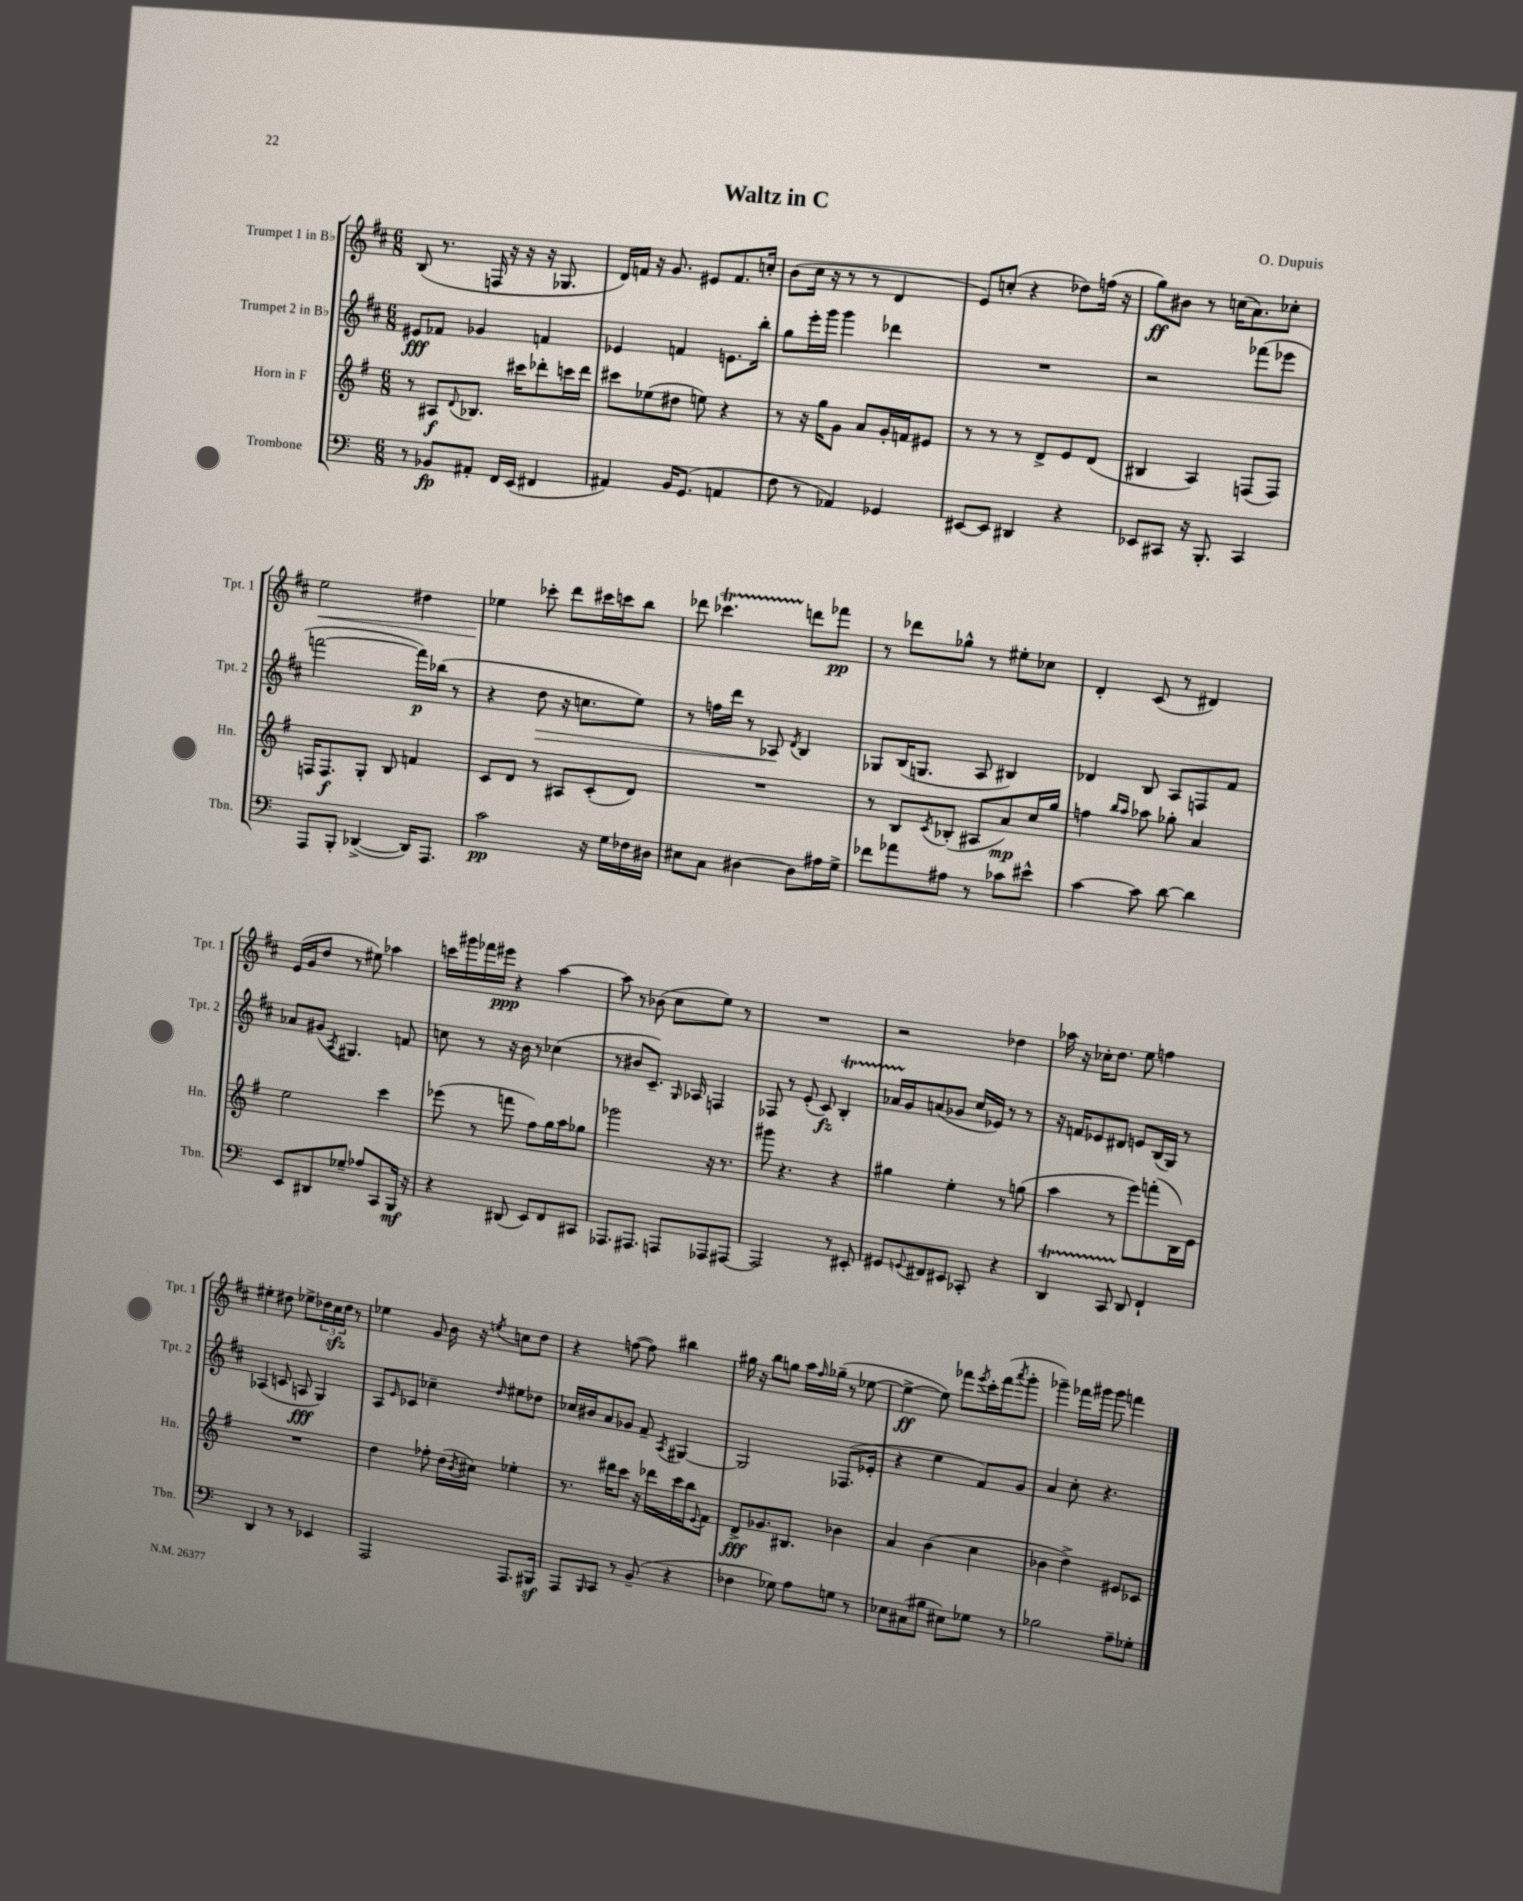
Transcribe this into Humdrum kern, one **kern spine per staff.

**kern	**kern	**kern	**kern
*staff4	*staff3	*staff2	*staff1
*clefF4	*clefG2	*clefG2	*clefG2
*k[]	*k[f#]	*k[f#c#]	*k[f#c#]
*M6/8	*M6/8	*M6/8	*M6/8
8r	8r	8e#	(8B
8BB-	8A#	8f-	8.r
.	8qqd	.	.
8AA#'	8.B-	4g-	.
.	.	.	16F
16FF	.	.	16r
(16EE	16ccc#	.	16r
4FF#	8ddd-'	4f	16r
.	.	.	8.G-
.	16ccc	.	.
.	16ddd-	.	.
=	=	=	=
4AA#)	8ccc#	4e-	16d)
.	.	.	16f
.	(8ee-	.	16r
.	.	.	8.g
16BB	8dd#	4f	.
(8.GG	.	.	.
.	8ee)	.	8e#
4AA	4r	8.e	8.f
.	.	16bb'	16cc'
=	=	=	=
8F	8r	8gg	(8b
8r	16r	16eee'	16cc#
.	16gg	16ggg	16r
4AA-)	8g	4ggg	8r
.	8a	.	8r
4GG-	16g'	4ddd-	4d
.	16f	.	.
.	8e#	.	.
=	=	=	=
[8EE#	8r	2.r	8e)
8EE#]	8r	.	(8cc'
4DD#	8r	.	4r
.	8d^	.	.
4r	8e	.	8dd-)
.	(8d	.	(16ff
.	.	.	16r
=	=	=	=
8EE-	4B#	2r	8gg)
8CC#	.	.	8b#
16r	4A)	.	8r
8.BBB'	.	.	.
.	.	.	(16cc
.	.	.	8.a)
4CC#	(8F	(8fff-	.
.	8F)	8eee-	8cc-'
=	=	=	=
8AAA	16F	[2fff	2ee
.	8.F	.	.
8BBB'	.	.	.
([4DD-^	8G'	.	.
.	8B	.	.
16DD-])	4f	16fff])	4dd#
8.AAA	.	(16bb-	.
.	.	8r	.
=	=	=	=
2c	8c	4r	4ee-
.	8d	.	.
.	8r	8dd	8ccc-'
.	8A#	16r	8ddd
.	.	8.cc	.
16r	(8c'	.	16ccc#
16G	.	.	16ccc
16F-	8d)	8ee)	8bb
16D#	.	.	.
=	=	=	=
8E#	2.r	8r	8ddd-
8C	.	16ff	4.ccc-
.	.	16ddd	.
[4D#	.	8r	.
.	.	8A-	.
.	.	8qd	.
8D#]	.	4B	8ddd
16A#	.	.	8fff-
16G^	.	.	.
=	=	=	=
8f-	8r	8G-	8r
8a-	8B	(16B	8ddd-
.	.	8.G	.
.	8qc	.	.
8A#	(8B-'	.	8gg-^^
8r	8A#	8A	8r
8c-	8a)	4B#)	8ee#'
8e#^^	16cc	.	8cc-
.	16gg	.	.
=	=	=	=
[4c	4ff	4d-	4d'
.	16qqbb	.	.
.	16qqaa	.	.
8c]	8aa-	8B	(8c#
[8d	8gg-'	8A	8r
4d]	4a	8F	4d#)
.	.	8f#	.
=	=	=	=
8EE	2ee	8a-	(16e
.	.	.	16g
8DD#	.	(8g#	8dd
.	.	8qA	.
8G-~	.	4.G#)	8r
8A-	.	.	8ee#)
8CC	4ccc	.	4aa-
16BBB	.	8f	.
16r	.	.	.
=	=	=	=
4r	(8eee-	8cc	16ccc
.	.	.	16ggg#
.	8r	8r	16fff-
.	.	.	16eee#
(8DD#	8fff	16r	4r
.	.	16b	.
8EE)	8ff#)	8r	.
8FF	16gg	(4cc-	[4aa
.	16aa	.	.
8CC#	8gg-	.	.
=	=	=	=
8.AAA-	2ggg-	8r	8aa]
.	.	8b#	8r
8.AAA#	.	.	.
.	.	8.c#~)	(8b-
8AAA	.	.	8cc#
.	.	16qqG	.
.	.	16A-	.
8AAA-	16r	4F	8ee)
.	8.r	.	.
[8AAA#	.	.	8r
=	=	=	=
2AAA#]	8ggg#	8F-	2.r
.	4.r	8r	.
.	.	(8e'	.
.	.	8c#)	.
8r	4r	4B'	.
8EE#'	.	.	.
=	=	=	=
8GG#	4gg#	16a-	2r
.	.	16g	.
8qqGG	.	.	.
8FF#	.	(8a	.
8EE#	4ee'	8g-	.
8CC-'	.	16cc#	.
.	.	16e-)	.
4r	8r	8r	4dd-
.	(8gg	8r	.
=	=	=	=
4DD	4aa	16r	16aa-
.	.	16f	16r
.	.	8e-	16cc-'
.	.	.	8.dd
8CC	8r	8d#	.
8DD	8eee)	8e	8ee
4FF`	(8fff'	(16B	4ff
.	.	16G)	.
.	16B)	8r	.
.	16e	.	.
=	=	=	=
4DD	2.r	(4A-	4ee#'
8r	.	8c	8dd#
8r	.	8A	8ee-^
4EE-	.	4G)	24dd-
.	.	.	24cc#
.	.	.	24dd-
.	.	.	8r
=	=	=	=
2AAA	4dd	8A	4ee-
.	.	16qqe	.
.	.	8c-	.
.	8ff-'	4cc-~	8g
.	(16dd	.	16b
.	8qb	.	.
.	16cc#)	.	16r
.	.	16qqdd	8qee
8.AAA	4ee-'	8ee#	8cc
.	.	8dd-	8dd
16BBB#	.	.	.
=	=	=	=
8AAA	8.r	16cc-	4r
.	.	16b#	.
16qqBBB	.	.	.
8CC	.	8a	.
.	16ddd#	.	.
8r	8ccc	8g-	([8ff
(8BB~	16r	8f#~	8ff])
.	16ddd-	.	.
.	.	8qA	.
4r	16ccc	[4G#	4bb#
.	16bb	.	.
.	8qqe	.	.
.	8f#	.	.
=	=	=	=
4F-	8d^	2G#]	16gg#
.	.	.	16r
.	8.g-	.	8bb
8G-)	.	.	8gg
.	8.B#	.	.
8A	.	.	16aa
.	.	.	16qqff#
.	.	.	(16gg-~
8G	4b-	(8.F-	8r
8r	.	.	[8ee-
.	.	16e-'	.
=	=	=	=
8E-	4a	4r	4ee-^_
(8C#	.	.	.
8B#	(4b	4ee	8ee-])
8E#)	.	.	8fff-
.	.	.	8qeee
8G-	4cc	8f#)	16ccc#'
.	.	.	(16fff-
.	.	.	8qaaa
8r	.	8g	8ggg'
=	=	=	=
2B-	4b-	4a	4ggg-~)
.	4dd^)	8cc#'	16fff-
.	.	.	16ggg#
.	.	4.r	8ggg#
8A~	8e#	.	4fff
8G-'	8c-	.	.
==	==	==	==
*-	*-	*-	*-
